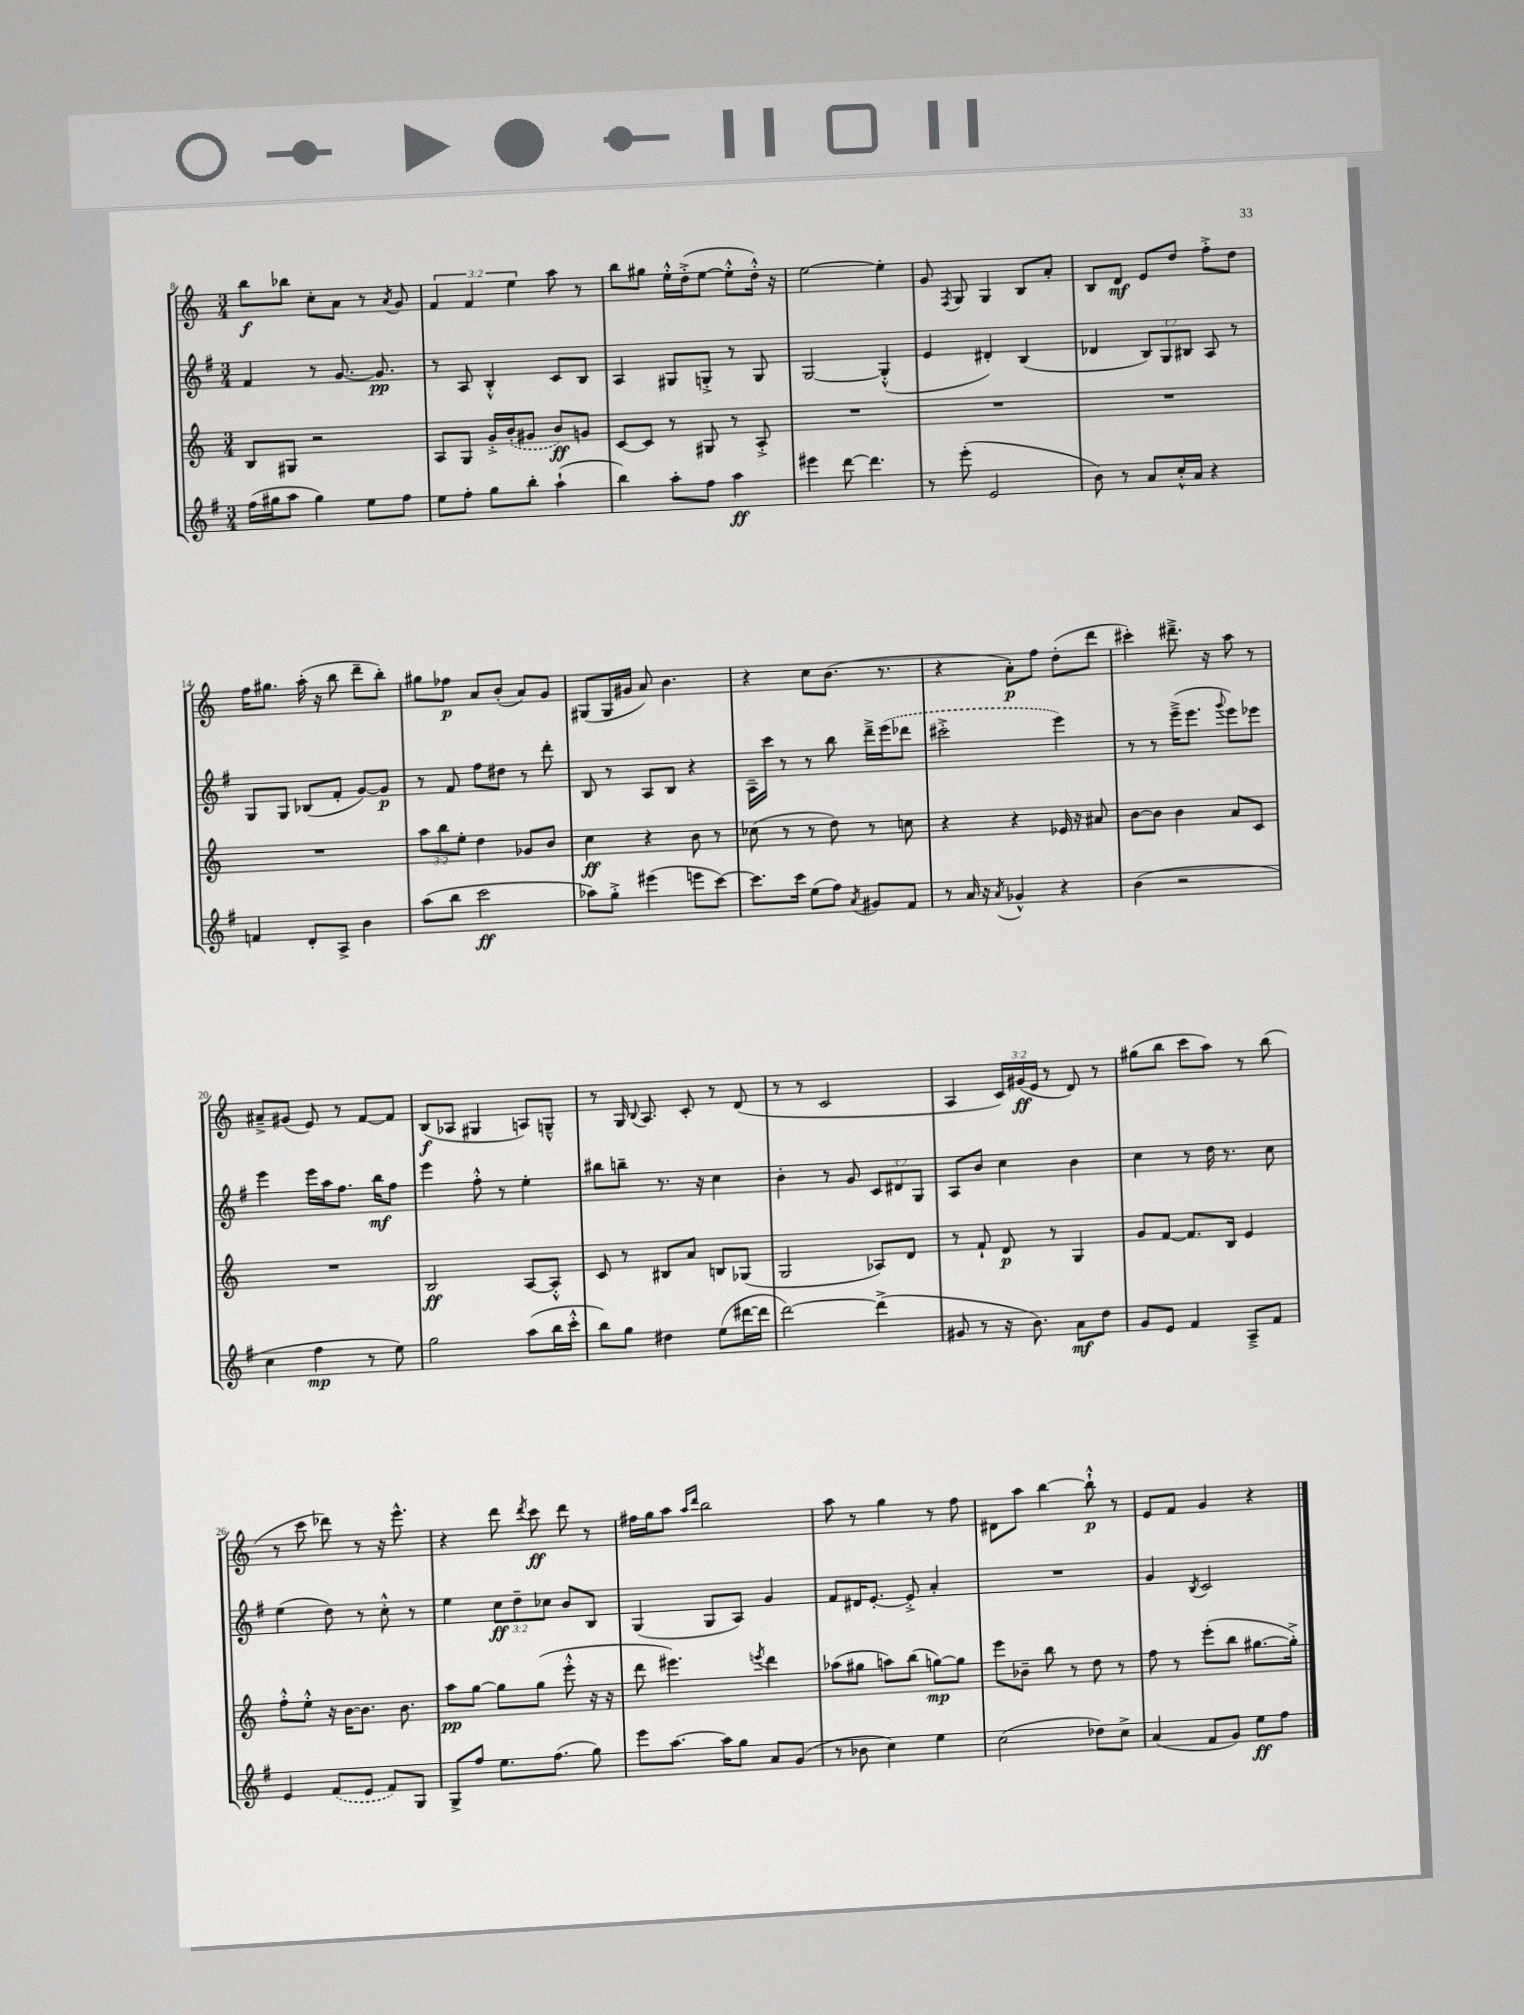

**kern	**kern	**kern	**kern
*staff4	*staff3	*staff2	*staff1
*clefG2	*clefG2	*clefG2	*clefG2
*k[f#]	*k[]	*k[f#]	*k[]
*M3/4	*M3/4	*M3/4	*M3/4
(16ff#\LL	8B/L	4f#/	8bb\L
16gg#\J	.	.	.
8aa\J	8G#/J	.	8bb-\J
4gg#\)	2r	8r	8cc'\L
.	.	[8.g/	8a\J
8ee\L	.	.	8r
.	.	8.g/]	.
.	.	.	8qa/
8ff#\J	.	.	8g/
=	=	=	=
8ee\L	8A/L	8r	6f/
8ff#'\J	8G/J	8A/	.
.	.	.	6f/
8gg\L	16g'^/LL	4B'^^/	.
.	(16b'/J	.	.
.	.	.	6ee\
8bb'\J	8g#/J	.	.
(4aa`\	8b/L)	8c/L	8aa\
.	8g/J	8B/J	8r
=	=	=	=
4bb\)	[8c/L	4A/	8bb\L
.	8c/]J	.	8gg#\J
8aa'\L	8r	8G#/L	16ee'^^\LL
.	.	.	(16dd'^\J
8ff#\J	8G#/	8G'^/J	[8ee\J
4aa\	8r	8r	8ee'^^\]L
.	8A'^/	8G/	16dd'^^\Jk)
.	.	.	16r
=	=	=	=
4eee#\	2.r	[2G/	[2ee\
[8ddd\	.	.	.
4.ddd\]	.	.	.
.	.	(4G'^^/]	4ee'\]
=	=	=	=
8r	2.r	4e/	8g/
.	.	.	8qF/
(8eee'\	.	.	8G/
2e/	.	4d#'/)	4G/
.	.	(4B/	8B/L
.	.	.	8a'/J
=	=	=	=
8b\)	2.r	4d-/	8B/L
8r	.	.	8d/J
8a/L	.	12B/L)	8e/L
.	.	12G/	.
16cc'^^/L	.	.	8dd/J
.	.	12B#/J	.
16a/JJ	.	.	.
4r	.	8A/	8ff'^\L
.	.	8r	8dd\J
=	=	=	=
4f/	2.r	8G/L	16ff\LK
.	.	.	8.gg#\J
.	.	8G/J	.
8d'/L	.	(8B-/L	(16aa'\
.	.	.	16r
8A^/J	.	8f#'/J	8bb\
4b\	.	[8g/L)	8ddd~\L
.	.	8g/]J	8bb'\J)
=	=	=	=
(8aa\L	12aa\L	8r	8gg#\L
.	12bb\	.	.
8bb\J	.	8f#/	8ff-\J
.	12ee'\J	.	.
2ccc\	4dd\	8ff#\L	8a/L
.	.	8dd#\J	(8b'/J
.	8g-/L	8r	8a/L)
.	8b/J	8ddd'\	8g/J
=	=	=	=
8aa-\L)	4cc\	8B/	(8G#/L
8gg'^\J	.	8r	16G#/L
.	.	.	16g#/JJ
(4eee#\	4r	8A/L	8a/)
.	.	8B/J	4.b\
8eee\L	8b\	4r	.
[8ccc\J)	8r	.	.
=	=	=	=
8.ccc\]L	(8cc-\	16A~\LL	4r
.	.	16ccc\JJ	.
.	8r	8r	.
16ccc\Jk	.	.	.
(8ee\L	8r	8r	8cc\L
8ff#\J)	8dd\)	8bb\	(8.b\J
8qa/	.	.	.
8g#/L	8r	16ddd~^\LL	.
.	.	(16eee\J	8.r
8f#/J	8cc\	8ddd-\J	.
=	=	=	=
8r	4r	2ccc#'^\	4r
16a/	.	.	.
16r	.	.	.
8qa/	.	.	.
4g-^^/	4r	.	8a'\L)
.	.	.	8ff\J
4r	16e-/	4eee\)	(8dd'\L
.	16r	.	.
.	8a#/	.	8ddd\J
=	=	=	=
(4b\	[8b\L	8r	4ccc#'\)
.	8b\]J	8r	.
2r	4b\	(16eee~^\LK	8.ddd#~^\
.	.	8.eee\J	.
.	.	.	16r
.	.	8qqggg/	.
.	8a/L	8eee\L)	8aa\
.	8c/J	8eee-\J	8r
=	=	=	=
4cc\	2.r	4eee\	8a#~^/L
.	.	.	(8g#/J
4ff#\	.	16eee\LL	8e/)
.	.	16aa\J	.
.	.	8.ff#\J	8r
8r	.	.	[8f/L
.	.	16bb\LK	.
8ee\)	.	8ff#\J	8f/]J
=	=	=	=
2gg\	2B/	4eee\	(8B/L
.	.	.	8A-/J
.	.	8ff#'^^\	4G#/
.	.	8r	.
(8aa\L	[8A/L	4ee'\	8A/L)
16bb\L	8A'^^/]J	.	8G~^^/J
16ccc'^^\JJ	.	.	.
=	=	=	=
8bb\L)	8c/	8bb#\L	8r
8gg\J	8r	8bb~\J	16G/
.	.	.	8qqB/
.	.	.	8.A/
4dd#\	8B#/L	8.r	.
.	8a/J	.	8c'/
.	.	16r	.
(8ee\L	8B/L	4cc\	8r
[16ddd#\L	(8G-/J	.	(8d/
16ddd#\]JJ	.	.	.
=	=	=	=
[2ddd\)	2G/	4b'\	8r
.	.	.	8r
.	.	8r	2c/
.	.	8g/	.
(4ddd^\]	8A-/L)	12c/L	.
.	.	12d#/	.
.	8d/J	.	.
.	.	12G/J	.
=	=	=	=
8g#/	8r	8A/L	4A/
8r	8f`/	8b/J	.
16r	8d/	4cc\	24c/LL)
.	.	.	(24g#/
8.b\)	.	.	.
.	.	.	24e/JJ
.	8r	.	8r
8a\L	4G/	4b\	8d/)
8dd\J	.	.	8r
=	=	=	=
8g/L	8g/L	4cc\	(8gg#\L
8e/J	[8f/J	.	8bb\J
4f#/	8.f/]L	8r	8ccc\L
.	.	16dd\	8aa\J)
.	16B/Jk	8.r	.
8A~^/L	4e/	.	8r
8f#/J	.	8cc\	(8bb\
=	=	=	=
4e/	8ff'^^\L	(4ee\	8r
.	8ee'^^\J	.	8ccc\
(8f#/L	16r	8dd\)	8ddd-\)
.	[16b\LK	.	.
8e/J	8.b\]J	8r	8r
8f#/L)	.	8cc'^^\	16r
.	8.b\	.	8.eee^^\
8G/J	.	8r	.
=	=	=	=
8G^/L	8aa\L	4ee\	4r
8ff#/J	[8gg\J	.	.
8.ee\L	8gg\]L	12cc\L	8ddd\
.	.	12dd~\	.
.	.	.	8qddd/
.	(8gg\J	.	8ccc\
.	.	12cc-\J	.
(8.ff#\J	.	.	.
.	8eee'^^\	8b/L	8ddd\
8gg\)	16r	8B/J	8r
.	16r	.	.
=	=	=	=
8eee\L	8ddd\	(4G/	16ff#\LL
.	.	.	16gg\J
[8.aa\J	4.eee#\)	.	8aa\J
.	.	.	16qqaa/LL
.	.	.	16qqddd/JJ
.	.	8G/L	2bb\
16aa\]LK	.	.	.
8gg\J	.	8A/J)	.
.	8qeee/	.	.
8a/L	4ddd\	4g/	.
(8g/J	.	.	.
=	=	=	=
8r	(8aa-\L	8f#/L	8aa\
8b-\	8gg#\J	16d#/K	8r
.	.	[8.e'/J	.
4cc\)	8aa\L)	.	4gg\
.	(8bb\J	8e'^/]	.
4ee\	[8gg\L)	4a'/	8r
.	8gg\]J	.	8ff\
=	=	=	=
(2cc\	8eee\L	2.r	8d#\L
.	8b-~\J	.	8aa\J
.	8bb\	.	[4bb\
.	8r	.	.
8dd-\L)	8dd\	.	8bb`^^\]
8cc^\J	8r	.	8r
=	=	=	=
(4a/	8ff\	4g/	8e/L
.	8r	.	8f/J
.	.	8qB/	.
8f#/L	(8eee'\L	2c/	4g/
8g/J)	8bb\J	.	.
8ee\L	[8.gg#\L	.	4r
8ff#\J	.	.	.
.	16gg#'^\]Jk)	.	.
==	==	==	==
*-	*-	*-	*-
